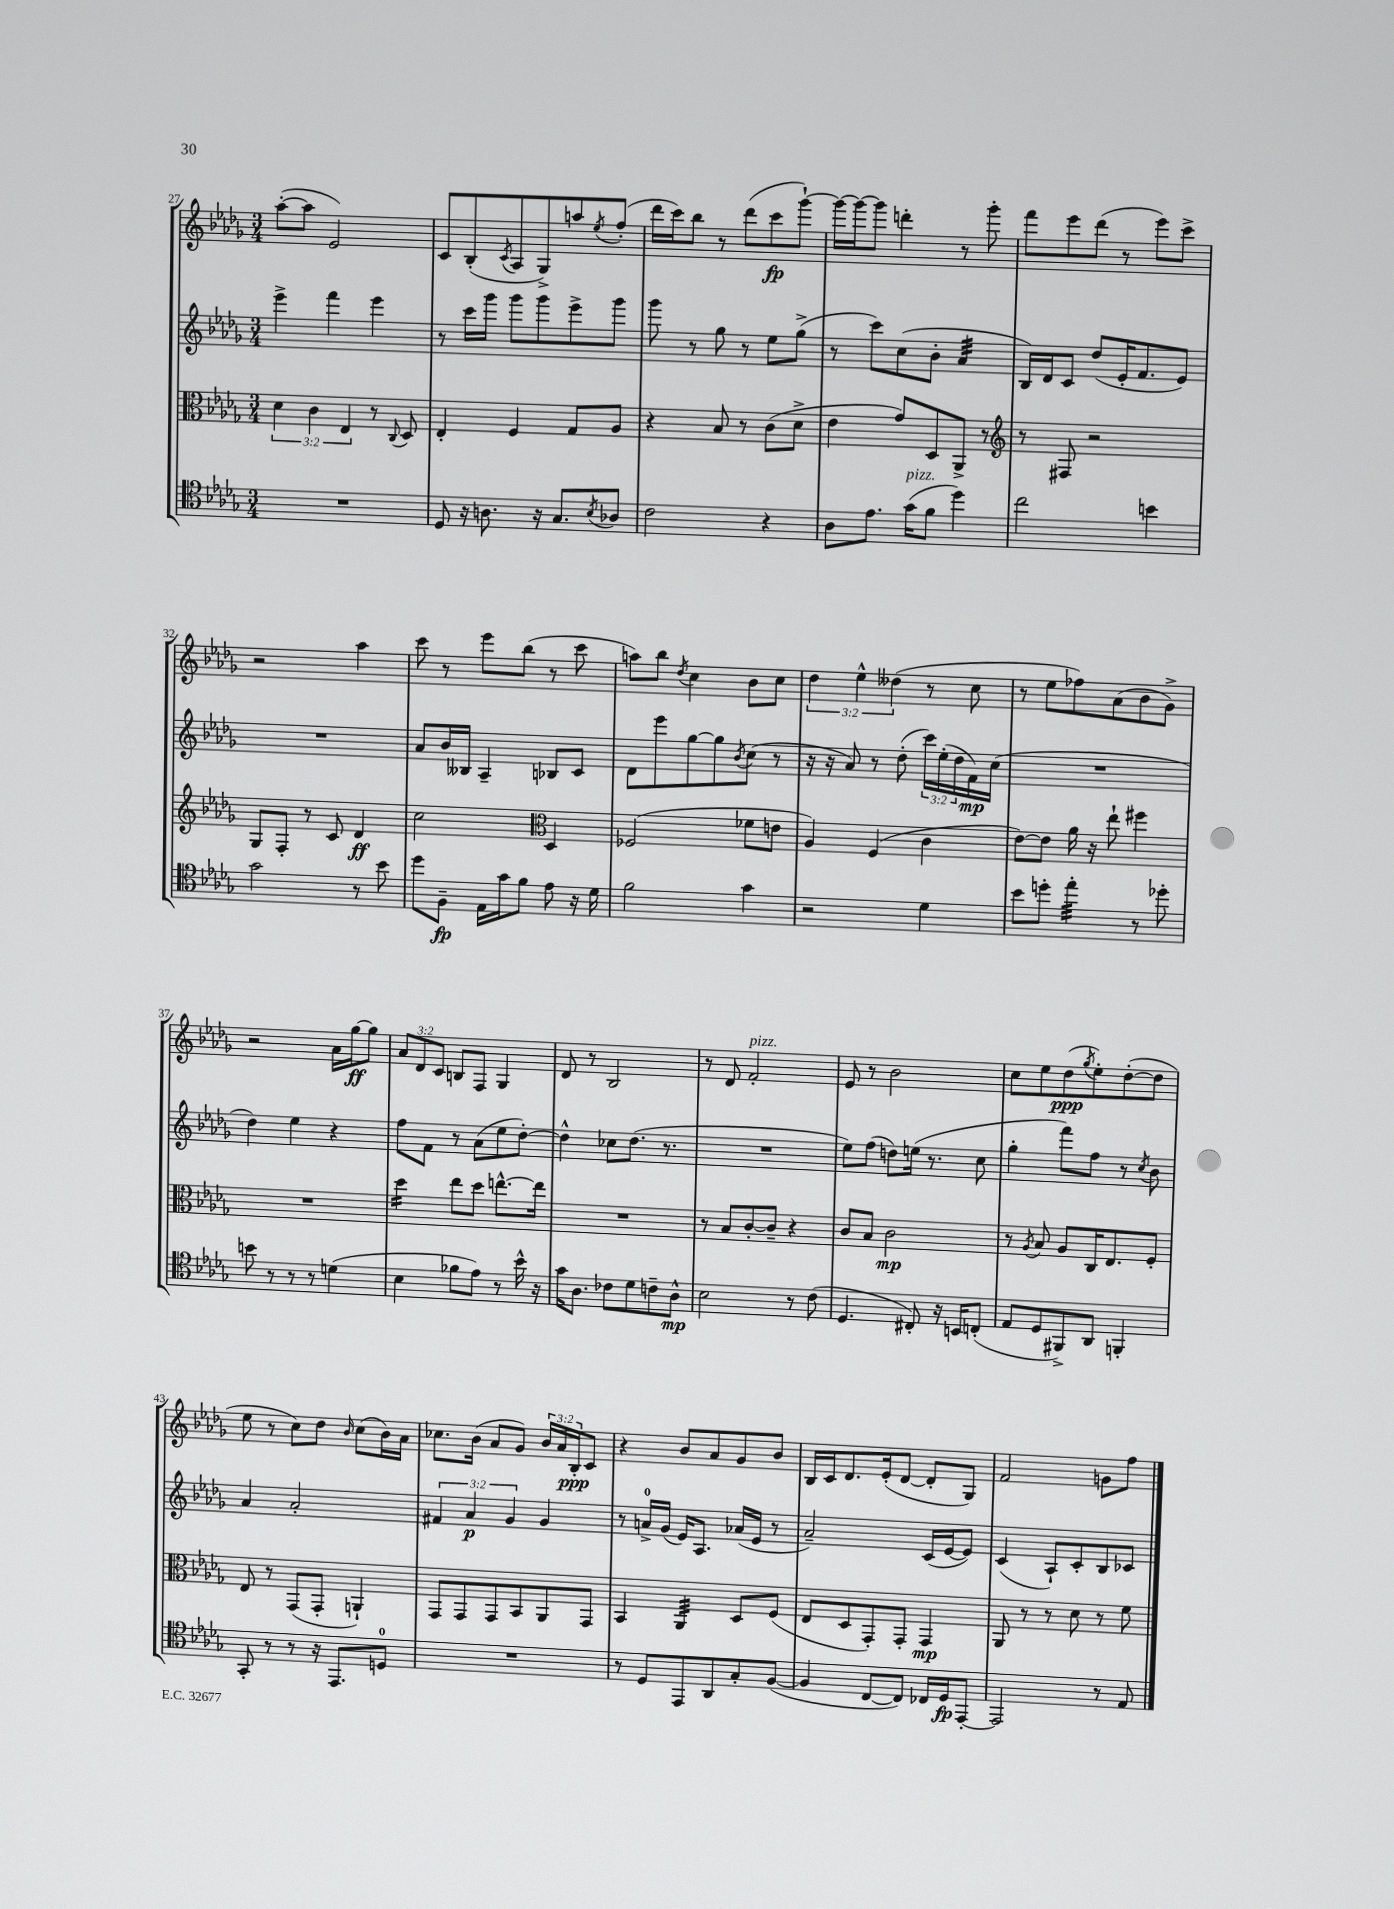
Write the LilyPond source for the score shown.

<<
\new StaffGroup <<
\new Staff = "s0" {
    \clef treble \key des \major \numericTimeSignature \time 3/4 \override Staff.TupletNumber.text = #tuplet-number::calc-fraction-text
    aes''8~-.( aes''8 ees'2) |
    c'8 bes8-.( \acciaccatura { c'8 } aes8 ges8->) a''8 \acciaccatura { ees''8 } f''8-.( |
    des'''16 c'''16) bes''8 r8 des'''8( c'''8\fp ges'''8~-!) |
    ges'''16~ ges'''16~ ges'''8 d'''4-. r8 ges'''8-. |
    f'''8 ees'''8 des'''8( r8 ees'''8) c'''8-> |
    r2 aes''4 |
    c'''8 r8 ees'''8 bes''8( r8 c'''8 |
    a''8) bes''8 \acciaccatura { des''8 } c''4 bes'8 c''8 |
    \tuplet 3/2 { des''4 ees''4-^ deses''4( } r8 c''8 |
    r8 ees''8 fes''8) aes'8( bes'8 ges'8->) |
    r2 aes'16 ges''16~\ff ges''8 |
    \tuplet 3/2 { aes'8 des'8 c'8 } b8 f8 ges4 |
    des'8 r8 bes2 |
    r8 des'8 f'2-.^\markup { \italic "pizz." } |
    ees'8 r8 bes'2 |
    c''8 ees''8 des''8\ppp( \acciaccatura { ges''8 } ees''8-.) des''8~-.( des''8 |
    ees''8 r8 c''8) des''8 \grace { bes'16 } c''8( bes'16) aes'16 |
    ces''8. bes'16( aes'8 ges'8) \tuplet 3/2 { bes'16 aes'16 bes16-.\ppp } c'8 |
    r4 bes'8 aes'8 ges'8 bes'8 |
    bes16 c'16 des'8. ees'16-.( des'8~ des'8-. ges8) |
    f'2 g'8 f''8 \bar "|." |
}
\new Staff = "s1" {
    \clef treble \key des \major \numericTimeSignature \time 3/4 \override Staff.TupletNumber.text = #tuplet-number::calc-fraction-text
    ees'''4-> f'''4 ees'''4 |
    r8 c'''16 ges'''16 ges'''8 ges'''8 ees'''8-> ges'''8 |
    ges'''8 r8 ges''8 r8 ees''8 ges''8->( |
    r8 c'''8) c''8( bes'8-. aes'4:32 |
    bes16) des'16 c'8 des''8( ees'16-. f'8. ees'8) |
    R2. |
    aes'8 bes'16 beses16 aes4-- bes8 c'8 |
    des'8 ees'''8 ges''8~ ges''8 \acciaccatura { bes'8 } c''8( r8 |
    r16 r16 aes'8) r8 des''8-.( \tuplet 3/2 { c'''16) ees''16-.( des''16 } f'16\mp) c''16( |
    R2. |
    des''4) ees''4 r4 |
    f''8 f'8 r8 aes'8( ees''8 des''8~-.) |
    des''4-^ ces''8 des''8.( r8. |
    R2. |
    ees''8) f''8( d''8) e''16( r8. c''8 |
    ges''4-. f'''8) f''8 r8 \acciaccatura { c''8 } bes'8 |
    aes'4 aes'2-. |
    \tuplet 3/2 { fis'4 aes'4\p ges'4 } ges'4 |
    r8 a'16-0-> ges'16( ees'16) aes8. aes'16( ees'16 r8 |
    aes'2--) c'16( ees'16~ ees'8) |
    c'4( aes8-!) c'8-. bes8 ces'8 \bar "|." |
}
\new Staff = "s2" {
    \clef alto \key des \major \numericTimeSignature \time 3/4 \override Staff.TupletNumber.text = #tuplet-number::calc-fraction-text
    \tuplet 3/2 { des'4 c'4 ees4 } r8 \appoggiatura { c8 } des8 |
    ees4-. f4 ges8 aes8 |
    r4 bes8 r8 c'8( des'8-> |
    ees'4 ges'8) des8 aes,8-> r8 |
    \clef treble r8 fis8 r2 |
    ges8 f8-. r8 c'8 des'4\ff |
    c''2 \clef alto des4 |
    fes2( fes'8 e'8 |
    aes4) f4( c'4 |
    ees'8~) ees'8 aes'16 r16 ees''8-! fis''4 |
    R2. |
    des''4:16 ees''8 des''8 e''8.~-^ e''16 |
    R2. |
    r8 bes8 c'8~-. c'8-- r4 |
    c'8 bes8 c'2\mp |
    r8 \acciaccatura { aes8 } bes8 aes8 c16 ees8. f8-. |
    ees8 r8 ges,8( ges,8-. a,4-!) |
    ges,8 ges,8 ges,8 bes,8 aes,8 ges,8 |
    bes,4 aes,4:32 des8 f8( |
    ees8 des8 ges,8-.) ges,8-. ges,4\mp |
    aes,8 r8 r8 des'8 r8 f'8 \bar "|." |
}
\new Staff = "s3" {
    \clef tenor \key des \major \numericTimeSignature \time 3/4
    R2. |
    des8 r16 a8. r16 ges8. \acciaccatura { bes8 } aes8 |
    c'2 r4 |
    aes8 ees'8. ges'16^\markup { \italic "pizz." }( f'8 des''4) |
    c''2 b'4 |
    ges'2 r8 bes'8 |
    des''8 f8--\fp ees16 ges'16 f'8 ees'8 r16 des'16 |
    f'2 ges'4 |
    r2 des'4 |
    bes'8 d''8-. ees''4:32-. r8 des''8-. |
    b'8 r8 r8 r8 d'4( |
    bes4 fes'8 ees'8) r8 bes'16-^ r16 |
    ges'16 aes8. ces'8 des'8 c'8-- aes8-^\mp |
    bes2 r8 c'8( |
    des4. cis8-.) r16 b,16 c8-.( |
    ees8 des8 fis,8->) aes,8 f,4-. |
    ges,8-. r8 r8 r16 ees,8. d8-0 |
    R2. |
    r8 des8 ees,8 aes,8 ges8-. f8~( |
    f4 c8~ c8) ces16 des16\fp ees,8~-. |
    ees,2 r8 ees8 \bar "|." |
}
>>
>>
\layout { \context { \Score currentBarNumber = #27 } }
